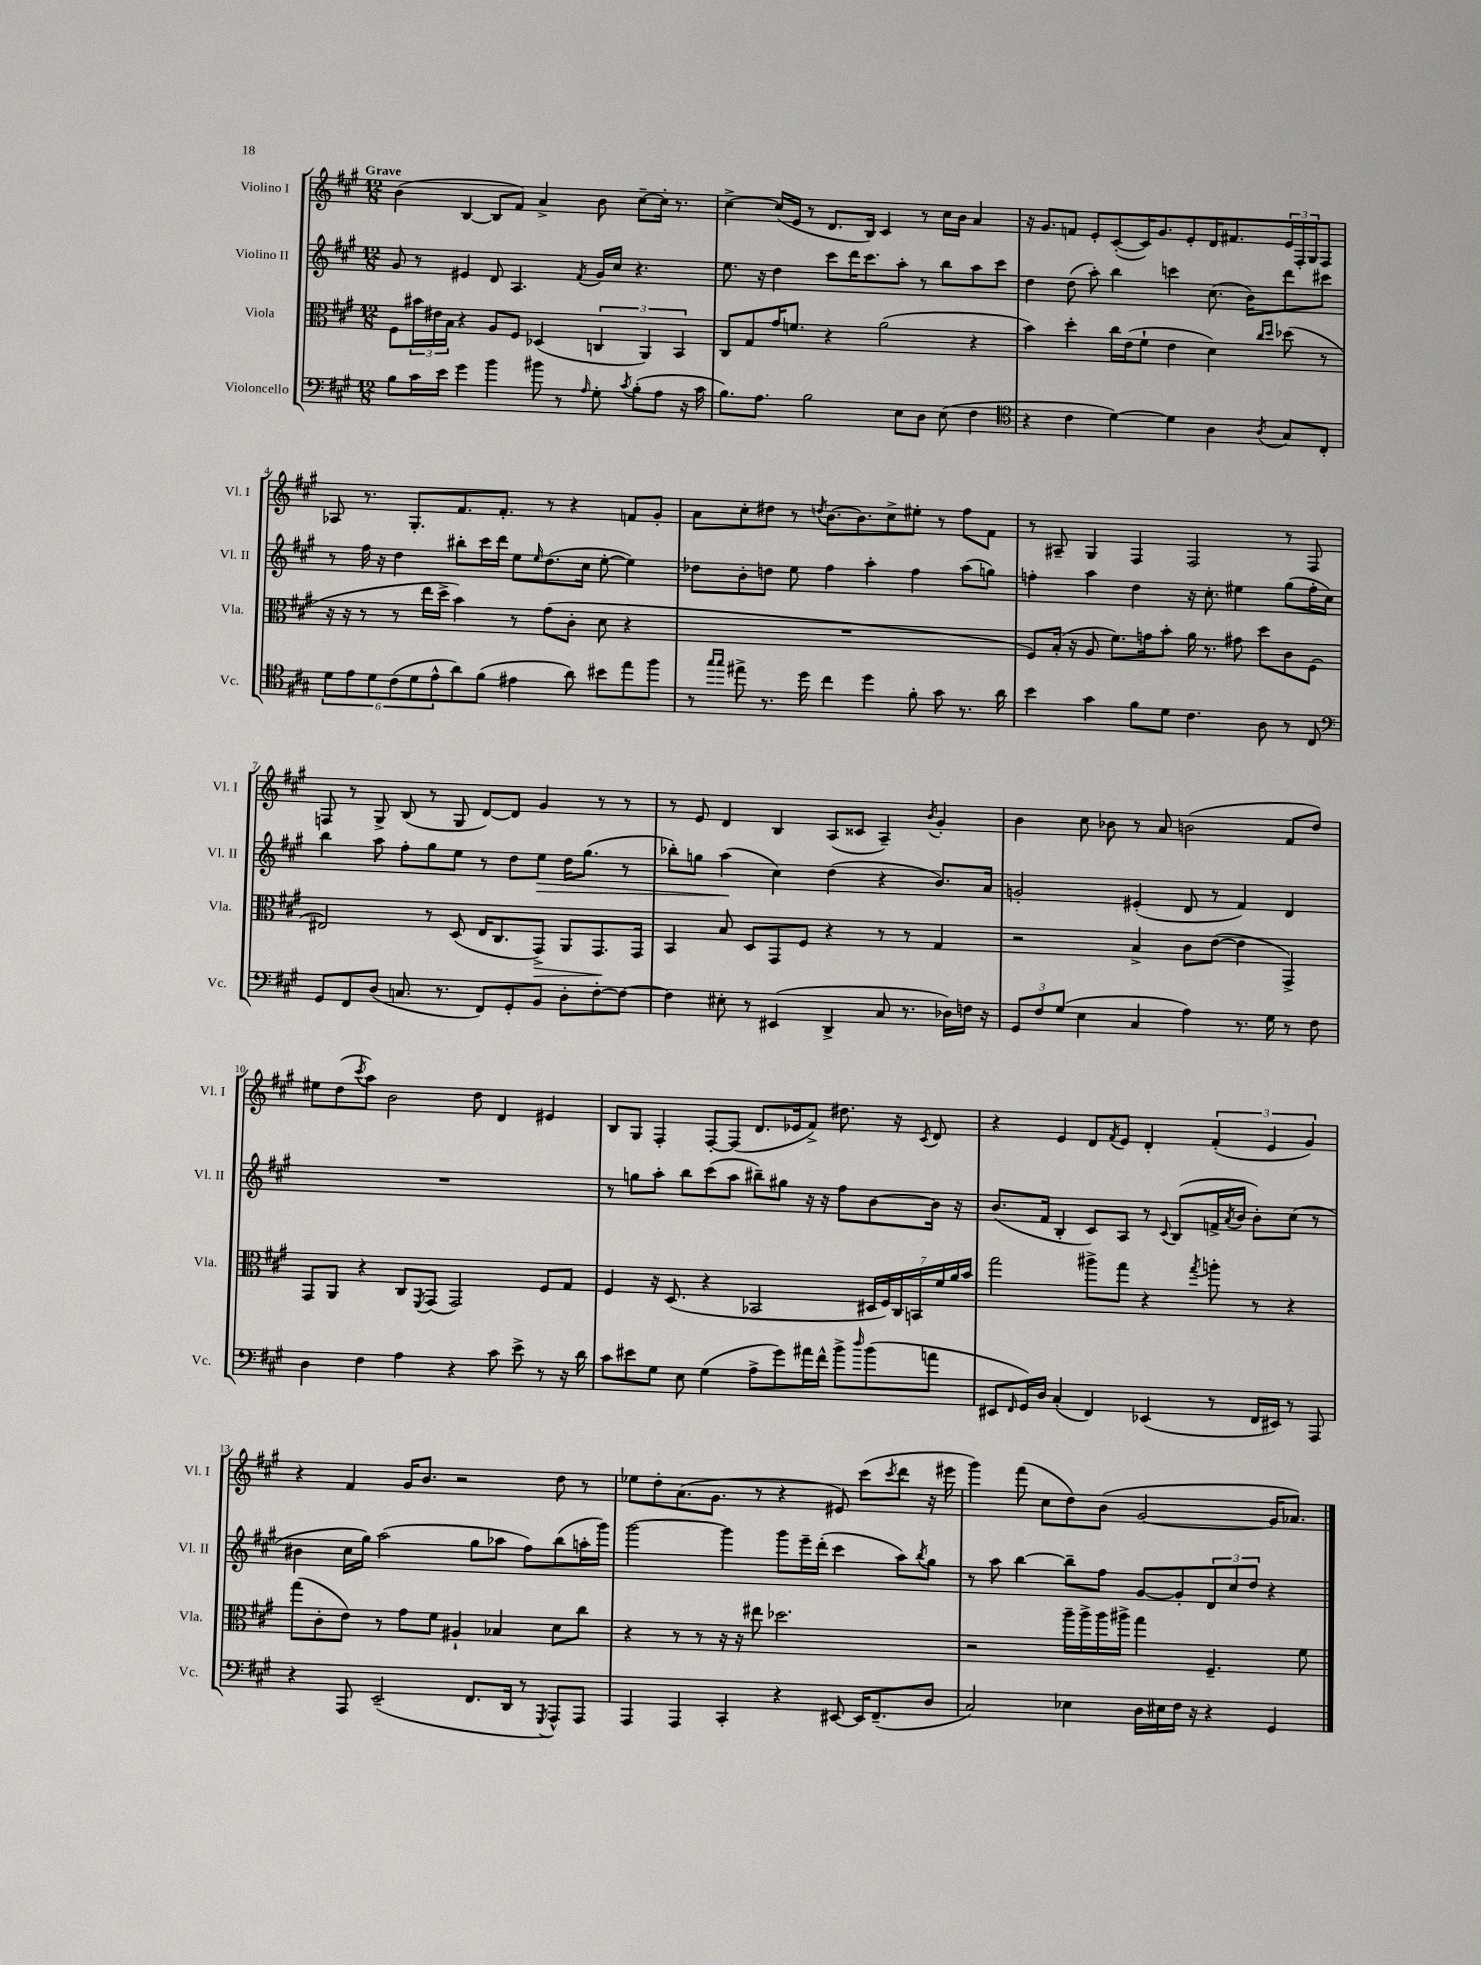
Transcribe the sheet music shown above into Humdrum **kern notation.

**kern	**kern	**kern	**kern
*staff4	*staff3	*staff2	*staff1
*clefF4	*clefC3	*clefG2	*clefG2
*k[f#c#g#]	*k[f#c#g#]	*k[f#c#g#]	*k[f#c#g#]
*M12/8	*M12/8	*M12/8	*M12/8
8B	8F#	8g#	(4b
16c#	24b#	8r	.
.	24e#	.	.
16e	.	.	.
.	24B	.	.
4g#	4r	4e#	[4B
4b	8A	8d	8B]
.	8F#	4.A	8f#)
8b#	(4D-	.	4a^
8r	.	.	.
16qqA	.	8qf#	.
8G#'	6C	16g#	8b
.	.	16cc#	.
8qc#	.	.	.
(8B'	.	4.r	[8cc#~
.	6AA)	.	.
8A	.	.	16cc#']
.	.	.	8.r
.	6BB	.	.
16r	.	.	.
16c#	.	.	.
=	=	=	=
8.B)	8C#	8.ee	[4cc#^
.	8G#	.	.
8.A	.	16r	.
.	16g#	4dd	(16cc#]
.	8.f	.	16e
2B	.	.	8r
.	4r	8ccc#	8.d
.	.	16ddd	.
.	.	8.ccc#	16B)
.	(2a	.	4c#
8E	.	8aa'	.
8D	.	8r	8r
(8E	.	8bb	16cc#
.	.	.	16b
4F#	4r	8aa	4a
.	.	8ccc#	.
=	=	=	=
*clefC4	*	*	*
4r	4b)	4dd	16r
.	.	.	8.g#
4c#	4dd'	(8dd	8f
.	.	8aa')	8e'
[4d)	16cc#	4bb	([8c#'
.	(16e	.	.
.	8f#`	.	16c#])
.	.	.	8.g#
4d]	4e	4ccc	.
.	.	.	8e'
4A	4d)	(8.cc#	16d
.	.	.	8.f#
.	.	16b)	.
.	16qqcc#	.	.
8qA	16qqdd	.	.
8G#	(8dd-	8ddd	24e
.	.	.	24F#'
.	.	.	24G#
8C#'	8r	8ccc#	8F#
=	=	=	=
12d	16r	8r	8A-
.	16r	.	.
12e	.	.	.
.	8r	16ff#	8.r
12d	.	.	.
.	.	16r	.
(12c#	8r	4dd	.
.	.	.	8.G#'
12d	.	.	.
.	16ee	.	.
12e^^	.	.	.
.	16dd^	.	.
8a)	4b)	8bb#'	8.f#
(8f#	.	16ccc#	.
.	.	16ddd	8.f#'
4e#	8r	8ee	.
.	.	16qqee	.
.	(8g#	(8.dd	8r
8a)	8c#'	.	4r
.	.	16cc#	.
8b#	8d	[8ee'	.
8ee	4r	4ee])	8f
8ff#	.	.	8g#'
=	=	=	=
8r	1.r	8dd-	8a
16qqgg#	.	.	.
16qqgg#	.	.	.
8ee#^	.	8b'	8cc#'
8.r	.	8dd	8dd#
.	.	8ee	8r
16dd	.	.	.
.	.	.	8qdd
4cc#	.	4ff#	[8.b
.	.	.	8.b]
4dd	.	4aa'	.
.	.	.	8cc#^
8f#'	.	4ff#	8ee#'
8g#	.	.	8r
8.r	.	(8aa	8ff#
.	.	8gg)	8f#
16a	.	.	.
=	=	=	=
4b	8F#)	4ff'	8r
.	(16B'	.	8A#~
.	16r	.	.
4g#	8A	4aa	4G#
.	8.f#)	.	.
8f#	.	4dd	4F#
.	16g	.	.
8d	8b'	.	.
4.c#	16a	16r	2F#
.	8.r	8.cc#'	.
.	8g#	4ee#	.
8A	8dd	.	.
8r	8c#	(8gg#	8r
8C#	(8F#	16ff'	8F#
.	.	16cc#)	.
=	=	=	=
*clefF4	*	*	*
8GG#	2E#)	4bb	8F
8FF#	.	.	8r
(8D	.	8aa	8G#^
8.C	.	8ff#'	(8B
.	8r	8gg#	8r
8.r	.	.	.
.	(8D	8ee	8G#
8FF#)	16E#	8r	[8d)
.	8.C#	.	.
8GG#'	.	8dd	8d]
8BB	8GG#^)	8ee	4g#
8D'	8AA	16dd	.
.	.	(8.gg#	.
[8F#'	8.GG#	.	8r
8F#_	.	8r	8r
.	16GG#	.	.
=	=	=	=
4F#]	4BB	8bb-')	8r
.	.	8gg	8e
8E#'	8B	(4aa	4d
8r	8D	.	.
(4EE#	8GG#	4cc#)	4B
.	8F#	.	.
4DD^	4r	(4dd	(8A
.	.	.	8c##
8C#	8r	4r	4A~)
8.r	8r	.	.
.	.	.	8qb
.	4G#	8.b)	4g#'
16D-)	.	.	.
16F	.	.	.
16r	.	16a	.
=	=	=	=
12GG#	2r	2g'	4b
12F#	.	.	.
(12G#	.	.	.
4E	.	.	8cc#
.	.	.	8b-
4C#	4B^	(4e#'	8r
.	.	.	8a
4A)	8c#	8d	(2b
.	([8e	8r	.
8.r	4e]	4f#)	.
16G#	.	.	.
8r	4GG#^)	4d	8f#
8F#	.	.	8dd)
=	=	=	=
4D	8GG#	1.r	8ee#
.	8AA	.	(8dd
.	.	.	8qccc#
4F#	4r	.	8aa)
.	.	.	2b
4A	8C#	.	.
.	8qFF#	.	.
.	(8GG#	.	.
4r	2GG#)	.	.
.	.	.	8dd
8c#	.	.	4d
8e^	.	.	.
8r	8F#	.	4e#
16r	8G#	.	.
16d	.	.	.
=	=	=	=
8c#	4F#	8r	8B
8e#	.	8gg	8G#
8G#	16r	8aa'	4F#'
.	(8.D	.	.
8E	.	8bb	.
(4G#	4r	(8ccc#	[8F#'
.	.	8aa	(8F#]
8A^	2BB-	8bb#~)	8.d
8g#)	.	8gg#	.
.	.	.	16e-
16a#	.	16r	8f#^)
16f#^^	.	16r	.
8b^	.	8ff#	8.dd#
16qqdd	.	.	.
(8b	28D#	[8b	.
.	28F#)	.	.
.	.	.	16r
.	28C#	.	.
.	28BB	.	.
.	.	.	8qc#
8a	.	16b]	8d
.	28f#	.	.
.	28a	.	.
.	.	16r	.
.	28b	.	.
=	=	=	=
8EE#	2gg#	(8.b	4r
16qqFF#	.	.	.
16GG#)	.	.	.
16D	.	16f#	.
(4C#'	.	4B'	4e
4FF#)	8aa#^	8c#)	8d
.	.	.	8qf#
.	8gg#	8A	8e
(4EE-	4r	8r	4d'
.	.	8qqc#	.
.	.	(8B	.
.	8qgg#	.	.
8r	8aa'	16f^	(6f#'
.	.	8qa	.
.	.	16b	.
16FF#	8r	8b')	.
.	.	.	6e
16EE#)	.	.	.
8r	4r	(8cc#	.
.	.	.	6g#)
8AAA	.	8r	.
=	=	=	=
4r	(8gg#	4b#	4r
.	8c#'	.	.
8AAA	8e)	16cc#	4f#
.	.	16gg#)	.
(2EE~	8r	(2aa	.
.	8g#	.	16g#
.	.	.	8.b
.	8f#	.	.
.	4A#`	.	2r
8.FF#	.	8gg#	.
.	4B-	8aa-	.
16DD	.	.	.
8r	.	8ff#)	.
8qGGG#	.	.	.
8AAA^^)	8d	(8bb	8dd
8AAA	8cc#	16aa'	8r
.	.	16ggg#)	.
=	=	=	=
4AAA	4r	[2ggg#	8ee-
.	.	.	8dd'
4AAA	8r	.	(8.a
.	8r	.	.
.	.	.	8.g#
4CC#'	16r	4ggg#]	.
.	16r	.	.
.	8ee#	.	8r
4r	2.dd-	8ggg#	4r
.	.	16eee~	.
.	.	(16ddd'	.
[8EE#	.	4ccc#	8e#)
16EE#]	.	.	(8ccc#
(8.FF#~	.	.	.
.	.	.	8qccc#
.	.	8aa)	8ddd
.	.	8qbb	.
8D	.	8gg#	16r
.	.	.	16eee#
=	=	=	=
2C#)	2r	8r	4ggg#)
.	.	8aa	.
.	.	[4bb	(8fff#
.	.	.	8cc#
4E-	16aa~	8bb~]	8dd)
.	16aa^	.	.
.	16aa	8ff#	(8b
.	16aa#^	.	.
16D	4gg#	[8g#	[2g#
16E#	.	.	.
16F#	.	8g#']	.
16r	.	.	.
4r	4.F#~	12d	.
.	.	12cc#	.
.	.	12dd	.
4GG#	.	4r	16g#]
.	.	.	8.a-)
.	8f#	.	.
==	==	==	==
*-	*-	*-	*-
